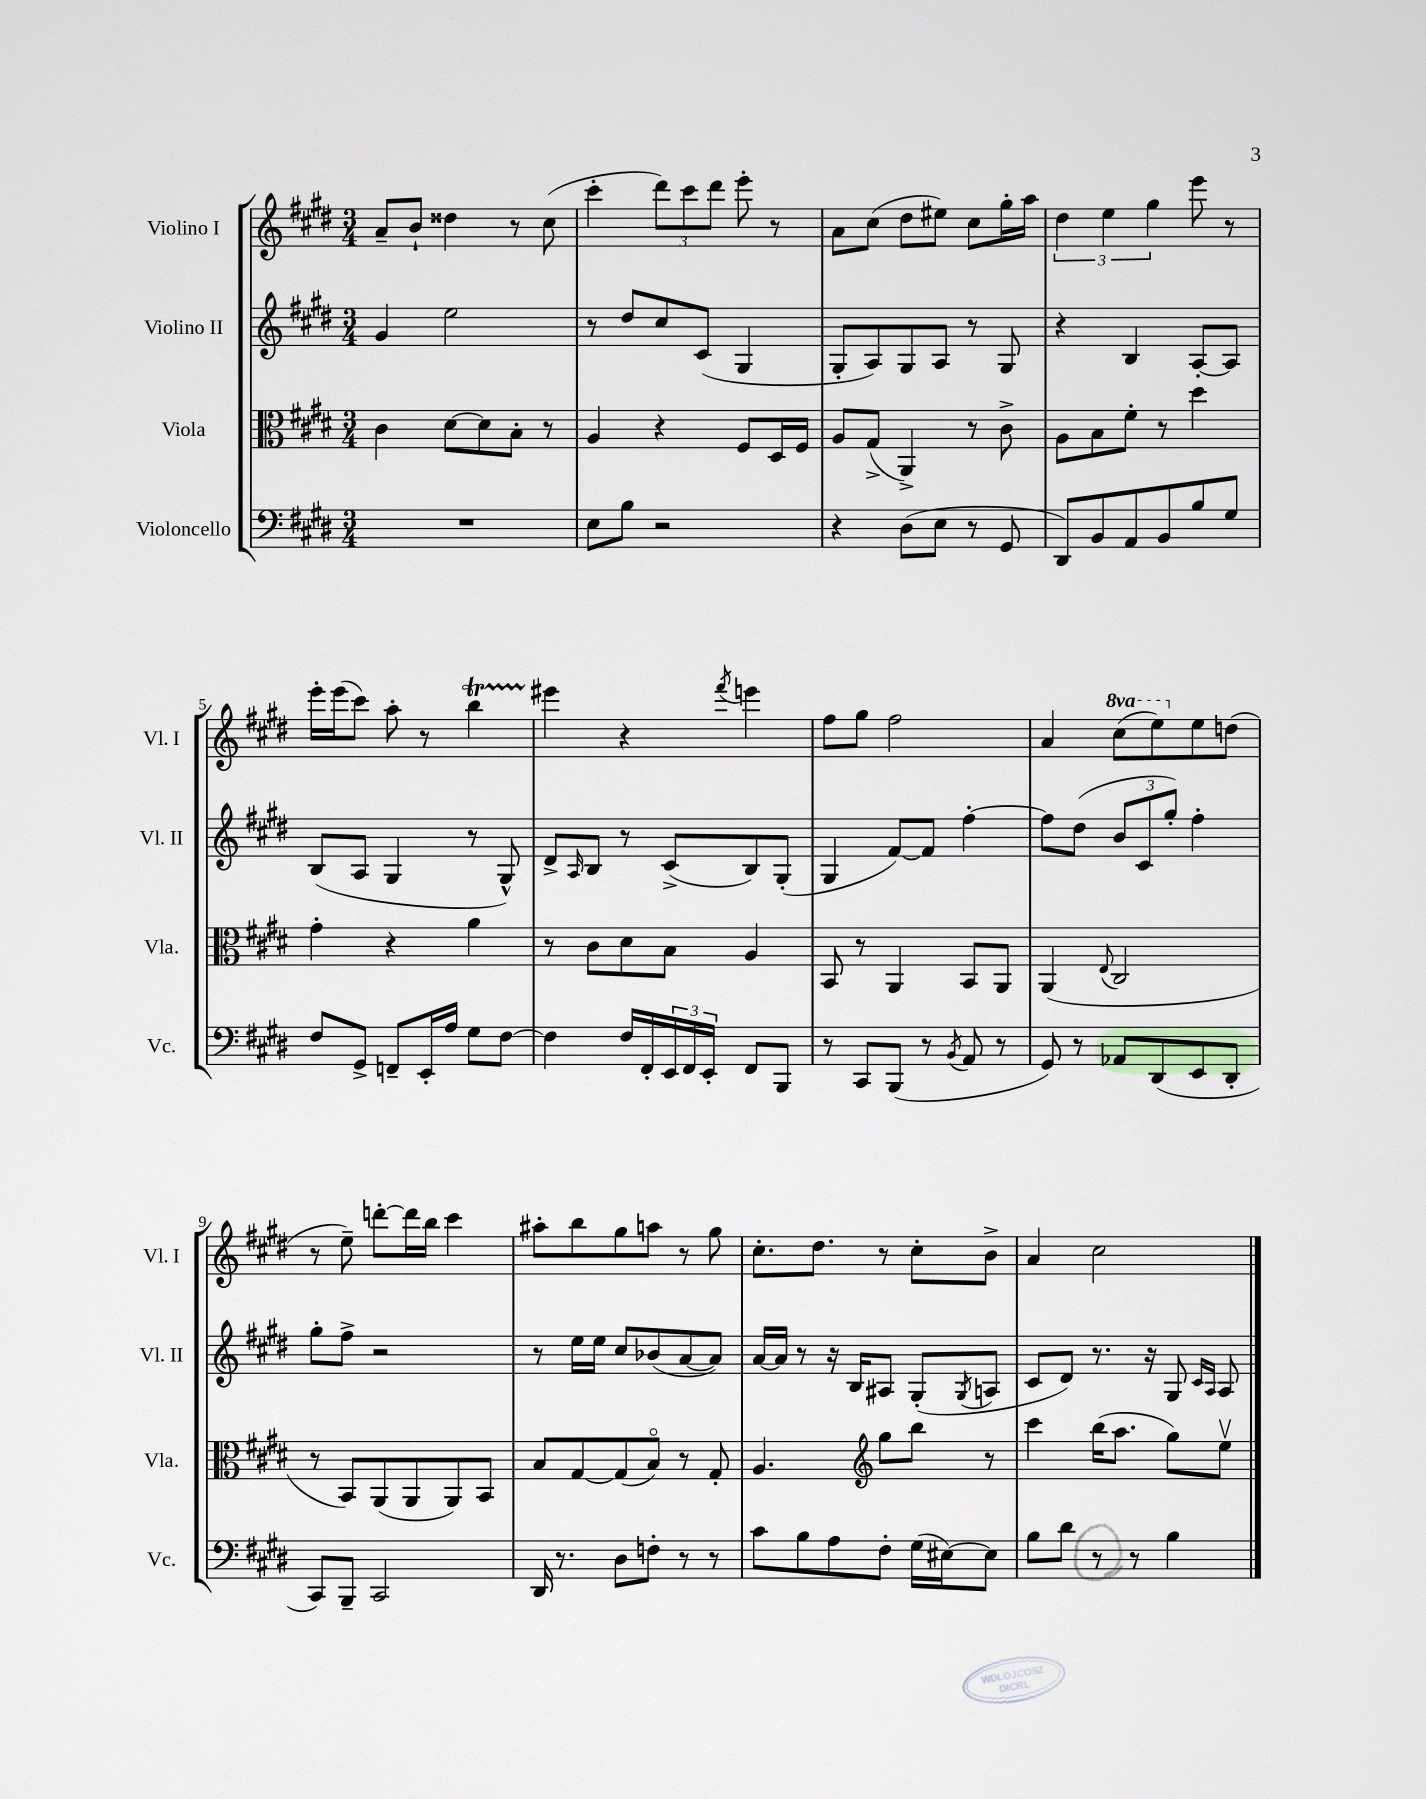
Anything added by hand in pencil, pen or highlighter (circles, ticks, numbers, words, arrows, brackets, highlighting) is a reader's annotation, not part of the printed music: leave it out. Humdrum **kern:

**kern	**kern	**kern	**kern
*staff4	*staff3	*staff2	*staff1
*clefF4	*clefC3	*clefG2	*clefG2
*k[f#c#g#d#]	*k[f#c#g#d#]	*k[f#c#g#d#]	*k[f#c#g#d#]
*M3/4	*M3/4	*M3/4	*M3/4
2.r	4c#	4g#	8a~
.	.	.	8b`
.	[8d#	2ee	4dd##
.	8d#]	.	.
.	8B'	.	8r
.	8r	.	(8cc#
=	=	=	=
8E	4A	8r	4ccc#'
8B	.	8dd#	.
2r	4r	8cc#	12ddd#)
.	.	.	12ccc#
.	.	(8c#	.
.	.	.	12ddd#
.	8F#	4G#	8eee'
.	16D#	.	8r
.	16F#	.	.
=	=	=	=
4r	8A	8G#'	8a
.	(8G#^	8A)	(8cc#
(8D#	4AA^)	8G#	8dd#
8E	.	8A	8ee#)
8r	8r	8r	8cc#
8GG#	8c#^	8G#	16gg#'
.	.	.	16aa
=	=	=	=
8DD#)	8A	4r	6dd#
8BB	8B	.	.
.	.	.	6ee
8AA	8f#'	4B	.
.	.	.	6gg#
8BB	8r	.	.
8B	4dd#	[8A'	8eee
8G#	.	8A]	8r
=	=	=	=
8F#	4g#'	(8B	16eee'
.	.	.	(16eee
8GG#^	.	8A	8ccc#)
8FF~	4r	4G#	8aa'
16EE'	.	.	8r
16A	.	.	.
8G#	4a	8r	4bb
[8F#	.	8G#^^)	.
=	=	=	=
4F#]	8r	8d#^	4eee#
.	.	16qqA	.
.	8c#	8B	.
16F#	8d#	8r	4r
16FF#'	.	.	.
24EE	8B	(8c#^	.
24FF#	.	.	.
24EE'	.	.	.
.	.	.	8qfff#
8FF#	4A	8B)	4eee
8BBB	.	(8G#'	.
=	=	=	=
8r	8BB	4G#	8ff#
8CC#	8r	.	8gg#
(8BBB	4AA	[8f#)	2ff#
8r	.	8f#]	.
8qBB	.	.	.
8AA	8BB	[4ff#'	.
8r	8AA	.	.
=	=	=	=
8GG#)	(4AA	8ff#]	4a
8r	.	(8dd#	.
.	8qqE	.	.
8AA-	2C#	12b	(8ccc#
.	.	12c#	.
(8DD#	.	.	8eee)
.	.	12gg#')	.
8EE	.	4ff#'	8ee
8DD#'	.	.	(8dd
=	=	=	=
8CC#)	8r	8gg#'	8r
8BBB~	8BB)	8ff#^	8ee~)
2CC#	(8AA	2r	[8ddd'
.	8AA	.	16ddd]
.	.	.	16bb
.	8AA)	.	4ccc#
.	8BB	.	.
=	=	=	=
16DD#	8B	8r	8aa#'
8.r	.	.	.
.	[8G#	16ee	8bb
.	.	16ee	.
8D#	(8G#]	8cc#	8gg#
8F'	8Bo)	(8b-	8aa
8r	8r	[8a	8r
8r	8G#'	8a])	8gg#
=	=	=	=
8c#	4.A	[16a	8.cc#'
.	.	16a]	.
8B	.	8r	.
.	.	.	8.dd#
8A	.	16r	.
.	.	16B	.
*	*clefG2	*	*
8F#'	8gg#	8A#	8r
(16G#	8bb	(8G#'	8cc#'
[16E#)	.	.	.
.	.	8qG#	.
8E#]	8r	8A	8b^
=	=	=	=
8B	4ccc#	8c#	4a
8d#	.	8d#)	.
8r	(16bb	8.r	2cc#
.	8.aa	.	.
8r	.	.	.
.	.	16r	.
4B	8gg#)	8G#	.
.	.	16qqc#	.
.	.	16qqA	.
.	8eev	8A	.
==	==	==	==
*-	*-	*-	*-
